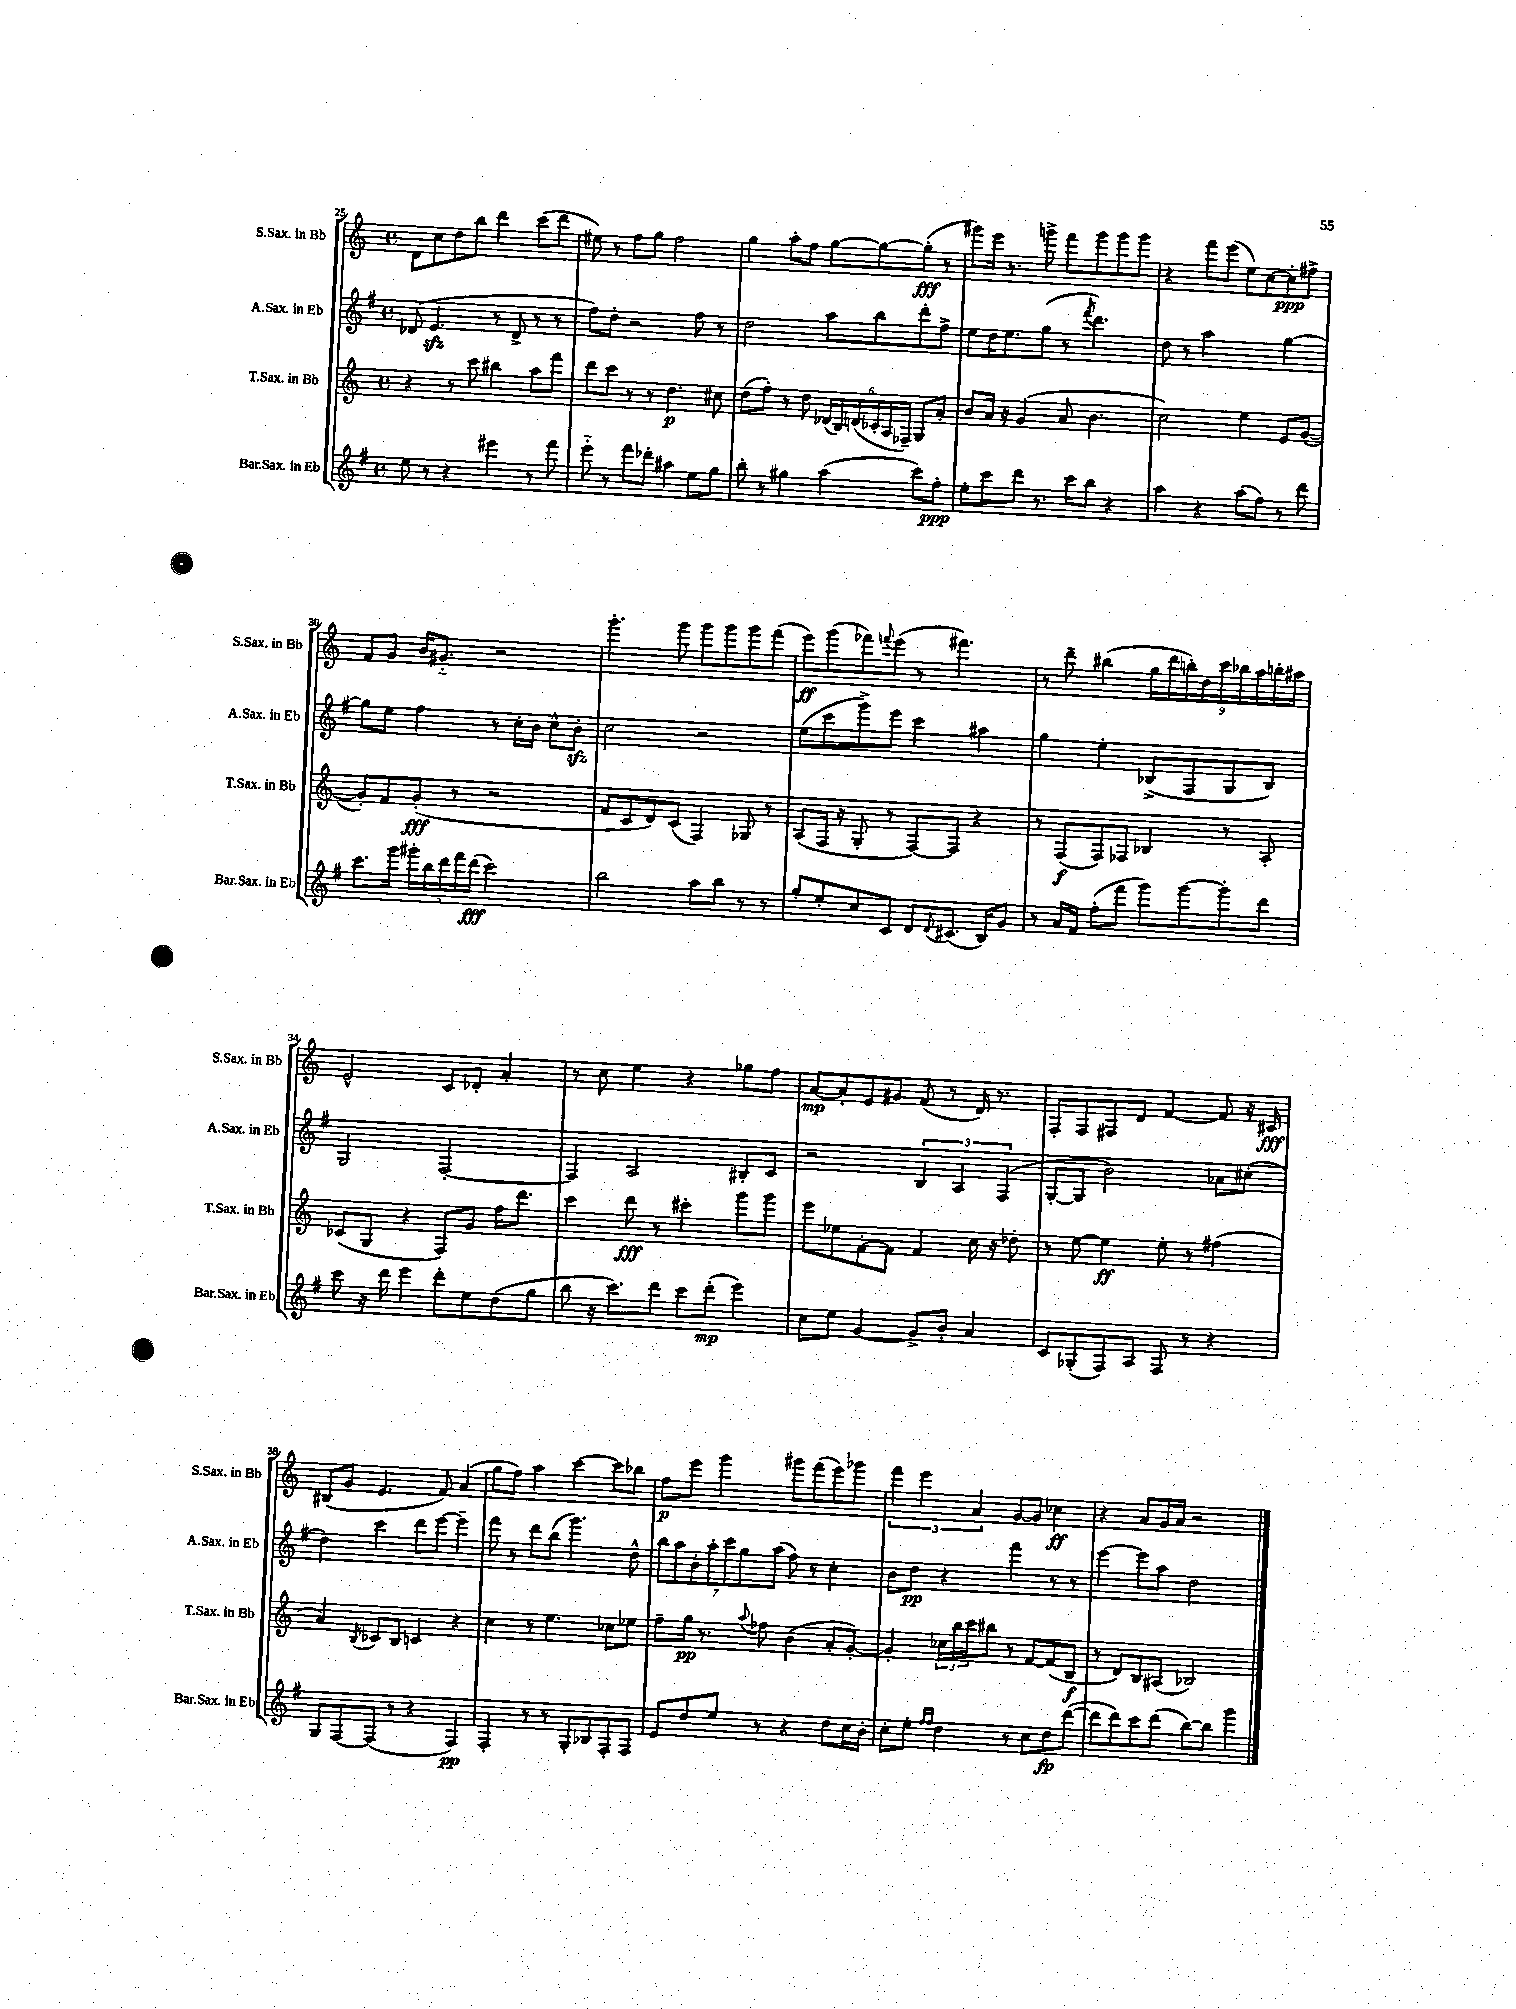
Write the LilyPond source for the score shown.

<<
\new StaffGroup <<
\new Staff = "s0" \with { instrumentName = "S.Sax. in Bb" shortInstrumentName = "S.Sax. in Bb" } {
    \clef treble \key c \major \defaultTimeSignature \time 4/4
    d'8 c''8 d''8 b''8 d'''4 c'''8( d'''8 |
    eis''8) r8 f''8 g''8 f''2 |
    g''4 a''8-. f''8 g''8~ g''8~ g''8-.\fff( r8 |
    gis'''8) e'''16 r8. g'''8-> f'''8 g'''8 g'''8 g'''8 |
    r4 f'''8 e'''8( e''8) c''8~ c''8-.\ppp fis''8-> |
    f'8 g'8 b'16 gis'8.-_ r2 |
    g'''4.-. g'''8 g'''8 g'''8 g'''8 f'''8( |
    e'''8\ff) g'''8( fes'''8) \appoggiatura { f'''8 } e'''8( r8 fis'''4.) |
    r8 d'''8-- bis''4( \tuplet 9/8 { g''16 d'''16 b''16-.) d''16 c'''16 bes''16 a''16 b''16-. ais''16 } |
    e'2-^ c'8 des'8-. a'4-. |
    r8 c''8 e''4 r4 ges''8 f''8 |
    a'8~\mp a'8-. e'8 gis'8 f'8( r8 d'16) r8. |
    f8-. f8 fis8 d'8 f'4~ f'8 r16 cis'16\fff |
    bis8( g'8 e'4. f'8) a'4( |
    g''8 f''8) a''4 c'''4~ c'''8 bes''8 |
    f''8\p e'''8 g'''4 gis'''8 f'''8( e'''8) ges'''8 |
    \tuplet 3/2 { f'''4 e'''4 a'4 } g'8~ g'8 ces''4\ff |
    r4 a'8 g'16 a'16 r2 \bar "|." |
}
\new Staff = "s1" \with { instrumentName = "A.Sax. in Eb" shortInstrumentName = "A.Sax. in Eb" } {
    \clef treble \key g \major \defaultTimeSignature \time 4/4
    des'8( e'4.\sfz r8 des'8-> r8 r8 |
    fis''8) d''8-. r2 fis''8 r8 |
    d''2 a''8 b''8 d'''8-. fis''8-> |
    e''8 d''16 e''8. g''8( r8 \acciaccatura { fis'''8 } d'''4.) |
    d''8 r8 a''2 g''4~ |
    g''8 e''8 fis''4 r8 c''16-. b'16 c''8-^ b'8-.\sfz |
    c''2 r2 |
    e''8( c'''8 g'''8->) e'''8 c'''4 ais''4 |
    g''4 e''4-. bes8->( fis8 g8 bes8) |
    g2 fis2~-. |
    fis4 a2 bis8-. c'8 |
    r2 \tuplet 3/2 { b4 a4 fis4( } |
    g8~-. g8 b'2) aes'8 cis''8-.( |
    d''4) c'''4 d'''8 e'''8~ e'''4-- |
    fis'''8 r8 d'''8 b''8( g'''4.) d''8-^ |
    \tuplet 7/4 { b''8 a''8 b'8-. a''8-. c'''8 g''8 a''8( } fis''8) r8 c''4-. |
    b'8 d''8\pp r4 fis'''4 r8 r8 |
    e'''4~ e'''8 a''8 d''2 \bar "|." |
}
\new Staff = "s2" \with { instrumentName = "T.Sax. in Bb" shortInstrumentName = "T.Sax. in Bb" } {
    \clef treble \key c \major \defaultTimeSignature \time 4/4
    r4 r8 c'''8 bis''4 a''8 f'''8 |
    d'''8 c'''8 r8 r8 d''4.\p cis''8 |
    d''8( f''8-.) r8 d''8 \tuplet 6/4 { des'16( b16) d'16( ces'16-. a16 fes16--) } g8 a'8-. |
    b'8 a'16 r16 g'4( a'8 b'4. |
    c''2) e''4 e'8 g'8~( |
    g'8-.) f'8 g'8-.\fff( r8 r2 |
    f'8 c'8 d'8) c'8( f4) ges8 r8 |
    a8( f16 r16 g8-. r8 f8~) f8 r4 |
    r8 f8\f( f8) fes8 bes4 r8 a8-. |
    ces'8( g8 r4 f8) g'8 f''16 d'''8. |
    c'''4 d'''8\fff r8 cis'''4-. g'''8 g'''8 |
    e'''8 ees''8 f'8~-. f'8 f'4 c''16 r16 des''8-. |
    r8 e''8~ e''4\ff e''8-. r8 fis''4( |
    a'4) \acciaccatura { b8 } ces'8 b8 c'4 r4 |
    c''4 r8 e''4. ces''8 ees''8 |
    f''8-- g''16\pp r8. \appoggiatura { a''8 } fes''8 b'4( a'8-. g'8~-.) |
    g'4-. \tuplet 3/2 { ces''16 b''16 c'''16 } bis''8 r8 f'8~ f'8( b8\f |
    r8 d'8) b8 ais8( bes2) \bar "|." |
}
\new Staff = "s3" \with { instrumentName = "Bar.Sax. in Eb" shortInstrumentName = "Bar.Sax. in Eb" } {
    \clef treble \key g \major \defaultTimeSignature \time 4/4
    e''8 r8 r4 eis'''4 r8 fis'''8 |
    e'''8-_ r8 fis'''8 des'''8-. ais''4 e''8 g''8 |
    b''8-. r8 gis''4 a''4( c'''8) fis''8-.\ppp |
    e''8-. c'''8 d'''8 r8. c'''16 b''8 r4 |
    a''4 r4 a''8( fis''8) r8 d'''8 |
    c'''8. g'''16 \tuplet 5/4 { gis'''16-. b''16 d'''16 fis'''16 d'''16\fff( } c'''2) |
    b''2 a''8 b''8 r8 r8 |
    g''8-. e''8-. c''8 c'8 d'8 \appoggiatura { d'8 } cis'8.( b16) g'8 |
    r8 a'16 fis'16 fis''8-.( fis'''8 g'''8) g'''8~ g'''8-. d'''8 |
    c'''8 r16 d'''16 e'''4 d'''8-. e''8 d''8( g''8 |
    b''8 r16 c'''8.) d'''8 c'''8 d'''8-.\mp( e'''4) |
    c''8 e''8 g'4~ g'8-> b'8-. a'4 |
    c'8 ges8-.( fis8) a8 fis8 r8 r4 |
    g8 fis8~ fis8( r8 r4 fis4\pp) |
    fis4-. r8 r8 g8-. bes8 fis8-. fis8 |
    e'8 d''8 e''8 r8 r4 d''8 c''16 b'16-. |
    c''8-. e''8-. \grace { fis''16 fis''16 } d''4 r8 c''8 d''8\fp d'''8~( |
    d'''8 d'''8) c'''8 d'''8( b''8~) b''8 g'''4 \bar "|." |
}
>>
>>
\layout { \context { \Score currentBarNumber = #25 } }
